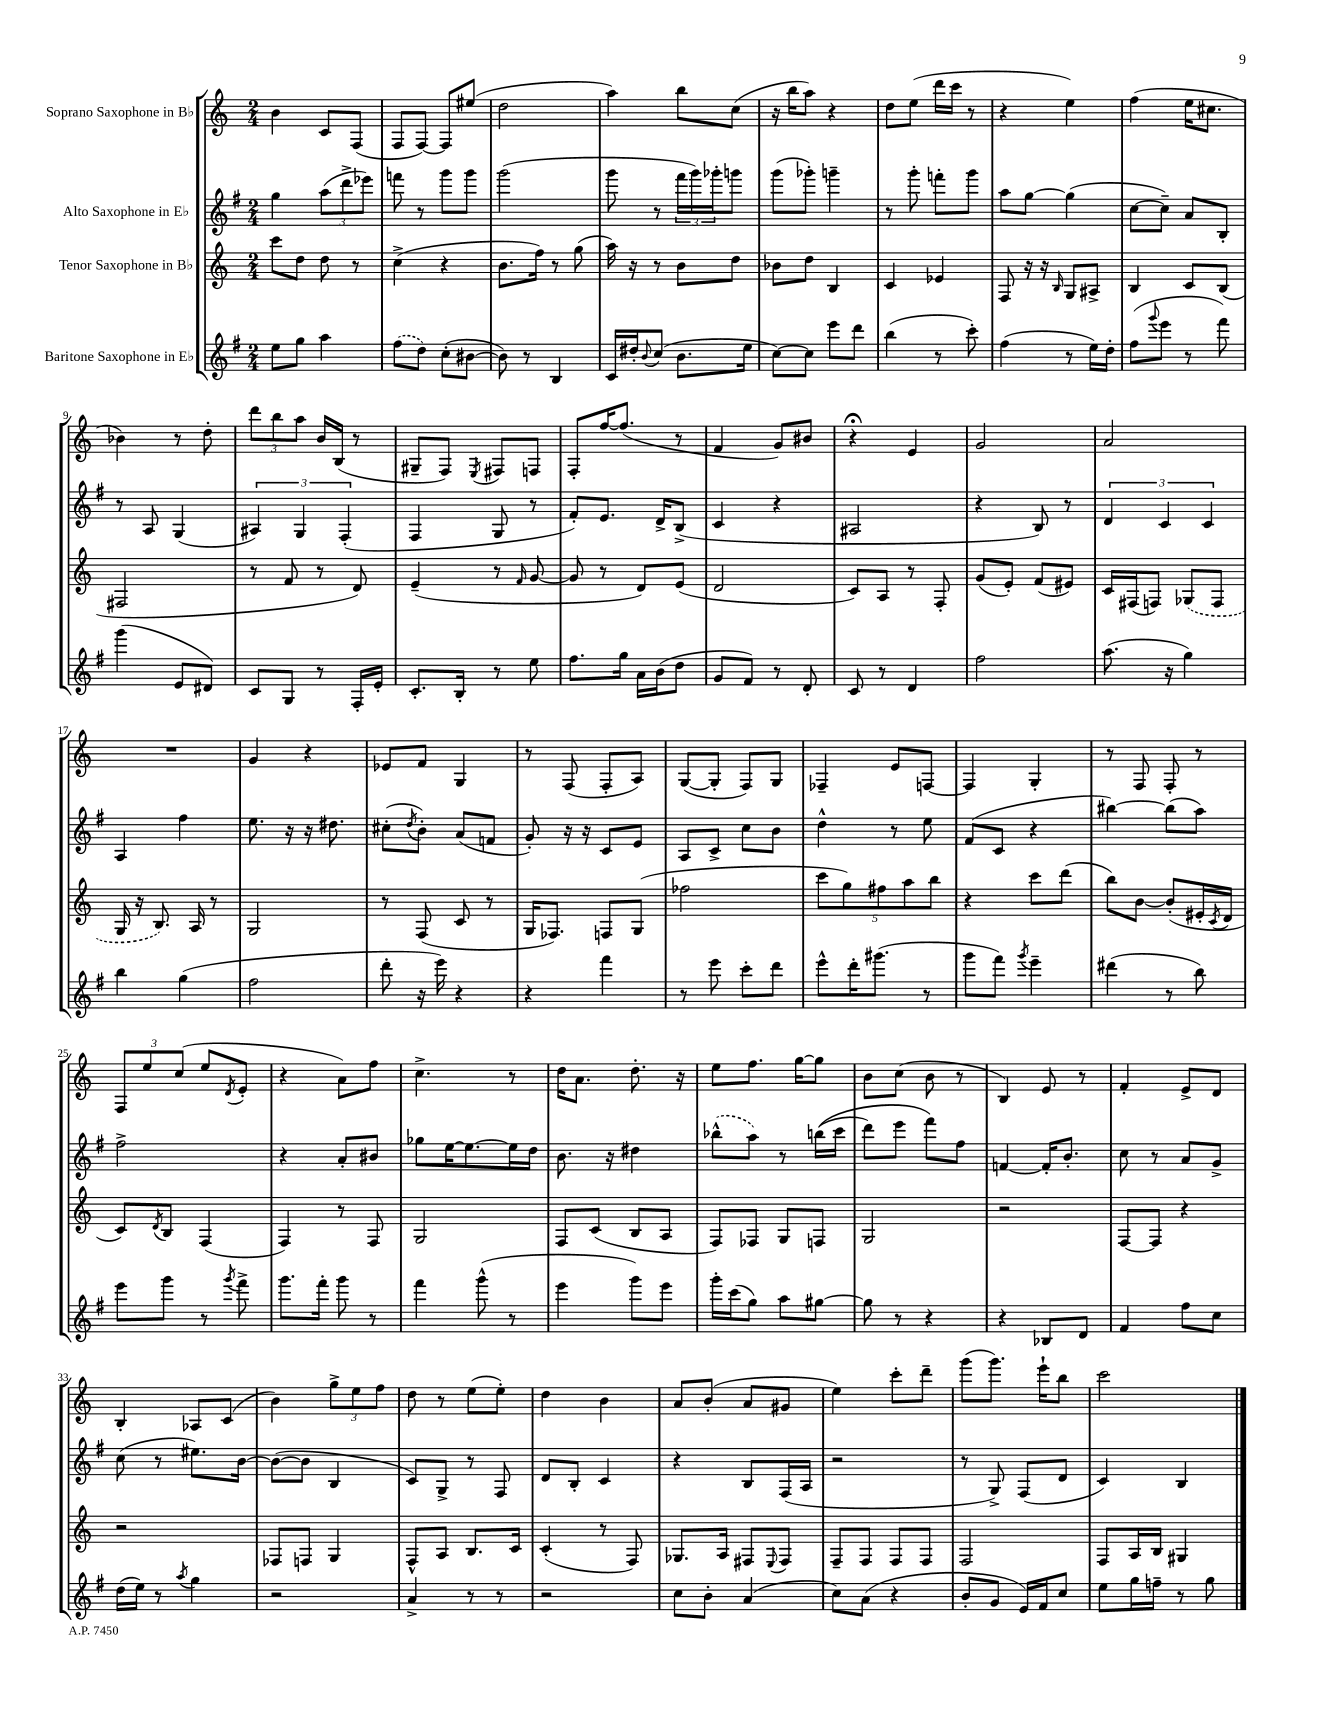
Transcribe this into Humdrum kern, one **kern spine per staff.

**kern	**kern	**kern	**kern
*staff4	*staff3	*staff2	*staff1
*clefG2	*clefG2	*clefG2	*clefG2
*k[f#]	*k[]	*k[f#]	*k[]
*M2/4	*M2/4	*M2/4	*M2/4
8ee\L	8ccc\L	4gg\	4b\
8gg\J	8dd\J	.	.
4aa\	8dd\	(12aa\L	8c/L
.	.	12ddd^\	.
.	8r	.	(8F/J
.	.	12eee-\J)	.
=	=	=	=
(8ff#\L	(4cc^\	8fff\	8F/L
8dd\J)	.	8r	[8F/J)
(8cc'\L	4r	8ggg\L	8F/]L
[8b#\J	.	8ggg\J	(8ee#/J
=	=	=	=
8b#\])	8.b\L	(2ggg\	2dd\
8r	.	.	.
.	16ff\Jk)	.	.
4B/	8r	.	.
.	(8gg\	.	.
=	=	=	=
16c/LL	16aa\)	8ggg\	4aa\)
16dd#'/J	16r	.	.
8qqb/	.	.	.
(8cc/J	8r	8r	.
8.b\L	8b\L	24fff#\LL	8bb\L
.	.	24ggg\)	.
.	.	24ggg-'\J	.
.	8dd\J	8ggg\J	(8cc\J
16ee\Jk	.	.	.
=	=	=	=
[8cc\L)	8b-\L	(8ggg\L	16r
.	.	.	16bb\LK
8cc\]J	8dd\J	8ggg-'\J)	8aa\J)
8eee\L	4B/	4ggg~\	4r
8ddd\J	.	.	.
=	=	=	=
(4bb\	4c/	8r	8dd\L
.	.	8ggg'\	(8ee\J
8r	4e-/	8fff'\L	16ddd\LL
.	.	.	16ccc\JJ
8ccc'\)	.	8ggg\J	8r
=	=	=	=
(4ff#\	8F/	8aa\L	4r
.	16r	[8gg\J	.
.	16r	.	.
.	16qqB/	.	.
8r	8G/L	(4gg\]	4ee\)
16ee\LL)	8A#^/J	.	.
16dd'\JJ	.	.	.
=	=	=	=
(8ff#\L	4B/	[8cc\L	(4ff\
8qqggg/	.	.	.
8eee\J	.	8cc~\]J)	.
8r	8c/L	8a/L	16ee\LK
.	.	.	8.cc#\J
8fff#\)	(8B/J	8B'/J	.
=	=	=	=
(4ggg\	2F#/	8r	4b-\)
.	.	8A/	.
8e/L	.	(4G/	8r
8d#/J)	.	.	8dd'\
=	=	=	=
8c/L	8r	6A#/)	12ddd\L
.	.	.	12bb\
8G/J	8f/	.	.
.	.	6G/	12aa\J
8r	8r	.	16b/LL
.	.	.	(16B/JJ
.	.	(6F#'/	.
16F#'/LL	8d/)	.	8r
16e'/JJ	.	.	.
=	=	=	=
8.c'/L	(4e~/	4F#/	8G#~/L
.	.	.	8F/J)
16B'/Jk	.	.	.
.	.	.	8qE/
8r	8r	8G/	8F#/L
.	16qqf/	.	.
8ee\	[8g/	8r	8F/J
=	=	=	=
8.ff#\L	8g/]	8f#'/L)	8F'/L
.	8r	8.e/J	[16ff/K
16gg\Jk	.	.	(8.ff/]J
16a\LL	8d/L)	.	.
(16b\J	.	16d^/LK	.
8dd\J	(8e/J	(8B^/J	8r
=	=	=	=
8g/L	2d/	4c/	4f/
8f#/J)	.	.	.
8r	.	4r	8g/L)
8d'/	.	.	8b#/J
=	=	=	=
8c/	8c/L)	2A#/	4r;
8r	8A/J	.	.
4d/	8r	.	4e/
.	8F'/	.	.
=	=	=	=
2ff#\	(8g/L	4r	2g/
.	8e'/J)	.	.
.	(8f/L	8B/)	.
.	8e#/J)	8r	.
=	=	=	=
(8.aa\	16c/LL	6d/	2a/
.	(16F#/J	.	.
.	8F/J)	.	.
.	.	6c/	.
16r	.	.	.
4gg\)	(8G-/L	.	.
.	.	6c/	.
.	8F/J	.	.
=	=	=	=
4bb\	16G/	4A/	2r
.	16r	.	.
.	8.B/)	.	.
(4gg\	.	4ff#\	.
.	16A/	.	.
.	8r	.	.
=	=	=	=
2ff#\	2G/	8.ee\	4g/
.	.	16r	.
.	.	16r	4r
.	.	8.dd#\	.
=	=	=	=
8ddd'\	8r	(8cc#'\L	8e-/L
.	.	8qdd/	.
16r	(8F/	8b'\J)	8f/J
16eee\)	.	.	.
4r	8c/	(8a/L	4G/
.	8r	8f/J	.
=	=	=	=
4r	16G/LK	8g'/)	8r
.	8.F-/J)	.	.
.	.	16r	(8F/
.	.	16r	.
4fff#\	8F/L	8c/L	8F'/L
.	(8G/J	8e/J	8A/J)
=	=	=	=
8r	2ff-\	8A/L	([8G/L
8eee\	.	8c^/J	8G'/]J
8ccc'\L	.	8cc\L	8F/L)
8ddd\J	.	8b\J	8G/J
=	=	=	=
8eee^^\L	10ccc\L	4dd^^\	4F-~/
.	10gg\)	.	.
16ddd'\K	.	.	.
(8.ggg#\J	.	.	.
.	10ff#\	.	.
.	.	8r	8e/L
.	10aa\	.	.
8r	.	8ee\	[8F/J
.	10bb\J	.	.
=	=	=	=
8ggg\L	4r	(8f#/L	4F/]
8fff#\J)	.	8c/J	.
8qggg/	.	.	.
4eee~\	8ccc\L	4r	4G'/
.	(8ddd\J	.	.
=	=	=	=
(4ddd#\	8bb\L)	[4bb#\)	8r
.	[8b\J	.	8F/
8r	(8b'/]L	(8bb#\]L	8F'/
8bb\)	16e#'/L	8aa\J)	8r
.	8qc/	.	.
.	16d/JJ	.	.
=	=	=	=
8eee\L	8c/L)	2ff#^\	12F/L
.	.	.	12ee/
.	8qd/	.	.
8ggg\J	8B/J	.	.
.	.	.	(12cc/J
8r	(4F/	.	8ee/L
8qggg/	.	.	8qd/
8fff#^\	.	.	8e'/J
=	=	=	=
8.ggg\L	4F/)	4r	4r
16fff#'\Jk	.	.	.
8ggg\	8r	8a'/L	8a\L)
8r	8F/	8b#/J	8ff\J
=	=	=	=
4fff#\	2G/	8gg-\L	4.cc^\
.	.	[16ee\K	.
.	.	8.ee\_	.
(8ggg^^\	.	.	.
8r	.	16ee\]L	8r
.	.	16dd\JJ	.
=	=	=	=
4eee\	8F/L	8.b\	16dd\LK
.	.	.	8.a\J
.	(8c/J	.	.
.	.	16r	.
8ggg\L)	8B/L	4dd#\	8.dd'\
8eee\J	8A/J	.	.
.	.	.	16r
=	=	=	=
16ggg'\LL	8F/L)	(8bb-^^\L	8ee\L
(16ccc\J	.	.	.
8gg\J)	8F-/J	8aa\J)	8.ff\J
8aa\L	8G/L	8r	.
.	.	.	[16gg\LK
[8gg#\J	8F/J	&((16bb\LL	8gg\]J
.	.	16ccc\JJ	.
=	=	=	=
8gg#\]	2G/	8ddd\L)	8b\L
8r	.	8eee\J	(8cc\J
4r	.	8fff#\L&)	8b\
.	.	8ff#\J	8r
=	=	=	=
4r	2r	[4f/	4B/)
8B-/L	.	16f'/]LK	8e/
.	.	8.b'/J	.
8d/J	.	.	8r
=	=	=	=
4f#/	[8F/L	8cc\	4f'/
.	8F/]J	8r	.
8ff#\L	4r	8a/L	8e^/L
8cc\J	.	8g^/J	8d/J
=	=	=	=
(16dd\LL	2r	(8cc\	4B'/
16ee\JJ)	.	.	.
8r	.	8r	.
8qaa/	.	.	.
4gg\	.	8.ee#\L)	8A-/L
.	.	.	(8c/J
.	.	[16b\Jk	.
=	=	=	=
2r	8F-/L	(8b\_L	4b\)
.	8F/J	8b\]J	.
.	4G/	4B/	12gg^\L
.	.	.	12ee\
.	.	.	12ff\J
=	=	=	=
4a^/	8F^^/L	8c/L)	8dd\
.	8A/J	8G^/J	8r
8r	8.B/L	8r	(8ee\L
8r	.	8F#/	8ee'\J)
.	16c/Jk	.	.
=	=	=	=
2r	(4c'/	8d/L	4dd\
.	.	8B'/J	.
.	8r	4c/	4b\
.	8F/)	.	.
=	=	=	=
8cc\L	8.G-/L	4r	8a/L
8b'\J	.	.	(8b'/J
.	16A/Jk	.	.
(4a/	8F#/L	8B/L	8a/L
.	8qqE/	.	.
.	8F#/J	(16F#/L	8g#/J
.	.	16A/JJ	.
=	=	=	=
8cc\L)	8F~/L	2r	4ee\)
(8a\J	8F/J	.	.
4r	8F/L	.	8ccc'\L
.	8F/J	.	8ddd~\J
=	=	=	=
8b'/L	2F/	8r	(8ggg\L
8g/J	.	8G^/)	8.ggg\J)
16e/LL)	.	(8F#/L	.
16f#/J	.	.	16eee`\LK
8cc/J	.	8d/J	8bb\J
=	=	=	=
8ee\L	8F/L	4c/)	2ccc\
16gg\L	16A/L	.	.
16ff~\JJ	16B/JJ	.	.
8r	4G#/	4B/	.
8gg\	.	.	.
==	==	==	==
*-	*-	*-	*-
